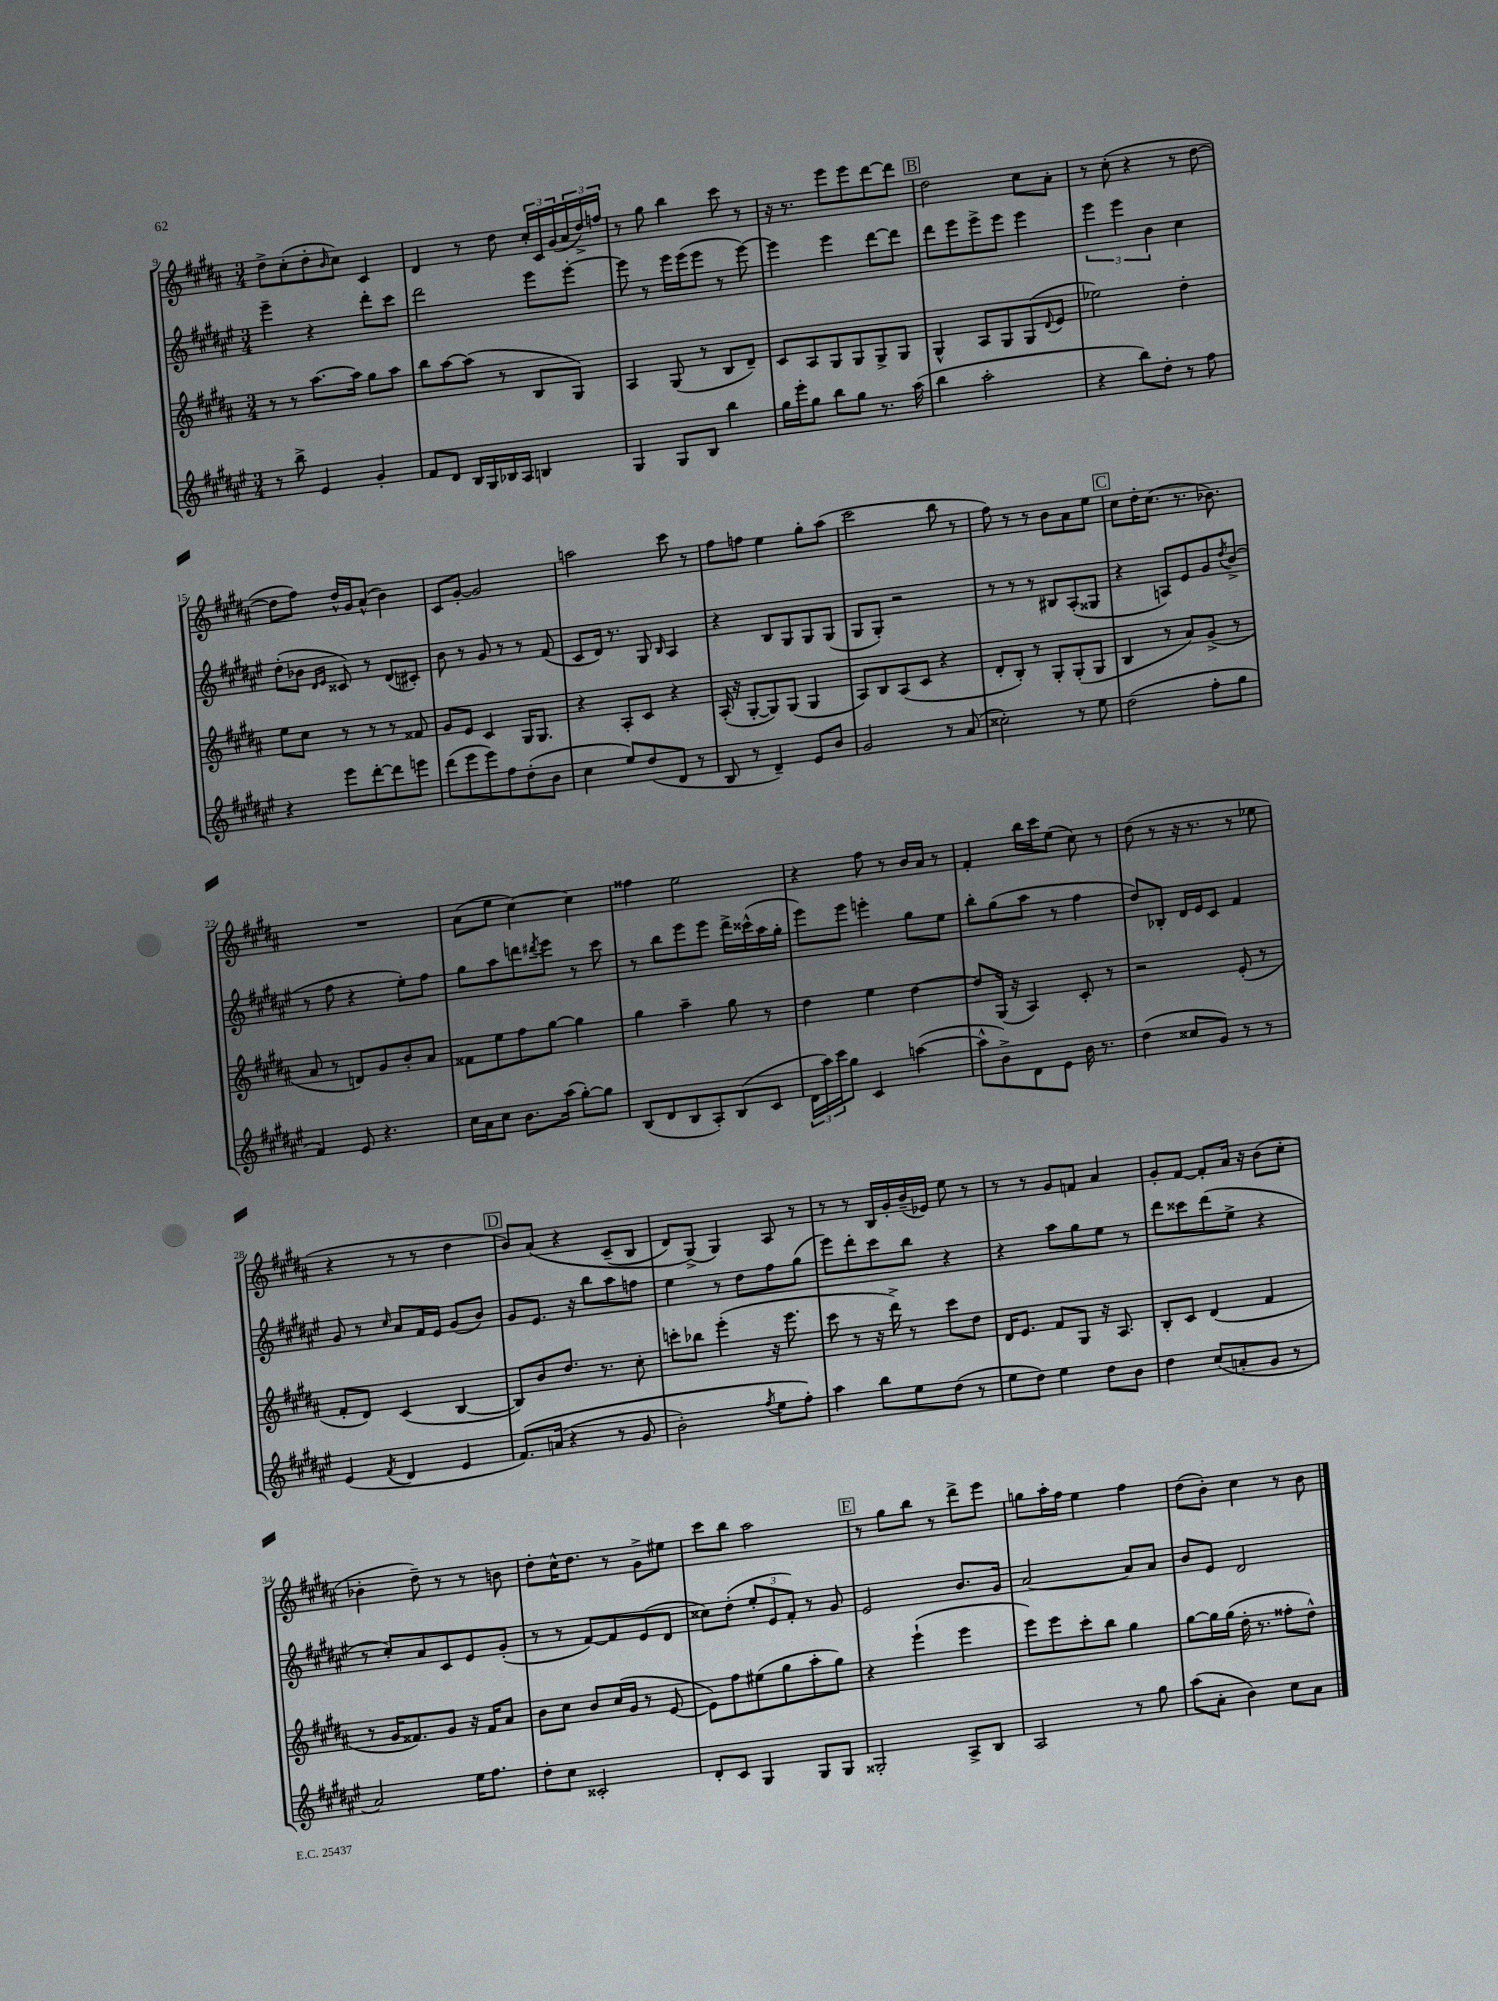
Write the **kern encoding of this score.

**kern	**kern	**kern	**kern
*staff4	*staff3	*staff2	*staff1
*clefG2	*clefG2	*clefG2	*clefG2
*k[f#c#g#d#a#e#]	*k[f#c#g#d#a#]	*k[f#c#g#d#a#e#]	*k[f#c#g#d#a#]
*M3/4	*M3/4	*M3/4	*M3/4
8r	8r	4eee#~	8dd#^
8bb^	8r	.	(8cc#'
4e#	[8.aa#	4r	8dd#'
.	.	.	16qqb
.	.	.	8cc#)
.	16aa#]	.	.
4g#'	8gg#	8ddd#'	4c#
.	8aa#	8ccc#	.
=	=	=	=
8f#	8bb	2ddd#	4d#
8d#	[8aa#	.	.
16B	(8aa#]	.	8r
16G#	.	.	.
16B-	8r	.	8dd#
16A#	.	.	.
4B	8B	8eee#	24cc#'
.	.	.	24c#
.	.	.	(24g#
.	8G#)	[8eee#'	24a#
.	.	.	24dd#^)
.	.	.	24ff
=	=	=	=
4G#	4A#	8eee#]	8r
.	.	8r	8gg#
8G#	(8G#	16eee#	4bb
.	.	(16eee#	.
8B	8r	8eee#	.
4bb	8B	8r	8ccc#
.	8d#~)	[8eee#)	8r
=	=	=	=
16gg#	8c#	4eee#]	16r
16eee#'	.	.	8.r
8gg#	8A#	.	.
8bb	8G#	4eee#	8eee
8gg#	8G#	.	8eee
8.r	8G#^	[8ddd#	[8ddd#
.	8G#	8ddd#]	8ddd#]
(16aa#	.	.	.
=	=	=	=
4bb	4G#^^	8ddd#	2dd#
.	.	8eee#	.
2aa#'	8A#	8eee#^	.
.	8G#	8eee#	.
.	(8G#	4eee#	8cc#
.	8qqd#	.	.
.	8e	.	8a#'
=	=	=	=
4r	2ee-)	6eee#	8r
.	.	.	(8cc#'
.	.	6eee#	.
8bb)	.	.	4r
.	.	6b	.
8dd#'	.	.	.
8r	4dd#'	4cc#	8r
8ff#	.	.	[8dd#
=	=	=	=
4r	8ee	(8dd#'	8dd#]
.	8cc#	8b-	8ff#)
.	.	16qqd#	.
.	.	16qqe#	.
8eee#	8r	8c##)	16dd#^^
.	.	.	16g#
[8ddd#'	8r	8r	(8a#^^
8ddd#]	8r	(8d#	4b)
8eee	8f##	8c#')	.
=	=	=	=
(8ddd#	8g#	8b	8c#
8eee#	8e	8r	[8g#'
8eee#)	4c#	8g#	2g#]
8ff#	.	8r	.
(8dd#'	16G#	8r	.
.	8.G#	.	.
8b	.	(8f#	.
=	=	=	=
4cc#	4r	8c#	2aa
.	.	16d#)	.
.	.	8.r	.
8ee#)	8A#'	.	.
(8dd#	8c#	8G#	.
.	.	16qqB	.
8d#	4r	4A#	8ccc#
8r	.	.	8r
=	=	=	=
8B	(16A#'	4r	8ff#
.	16r	.	.
8r	[8G#'	.	8ff
4d#~)	8G#])	8B	4ee
.	(8G#	8G#	.
8e#	4G#	8G#	8gg#'
8b	.	(8G#	(8aa#
=	=	=	=
2g#	8A#)	8G#	2ccc#
.	8B	8G#')	.
.	(8A#	2r	.
.	8c#	.	.
8r	4r	.	8bb
(8a#	.	.	8r
=	=	=	=
2cc##')	8d#'	8r	8ff#)
.	8B')	8r	8r
.	8r	8r	8r
.	8G#'	8B#	8b
8r	(8G#'	(8A#'	8a#
8ee#	8G#	8G##	8ee
=	=	=	=
(2dd#	4B	4r	8cc#
.	.	.	16dd#'
.	.	.	(8.cc#
.	8r	8A)	.
.	8a#)	8e#	8.r
8ff#'	(8g#^	8g#	.
.	.	.	8.b-)
.	.	8qdd#	.
8gg#	8r	(8b^	.
=	=	=	=
4f#)	8a#	8r	2.r
.	8r	8ff#	.
8e#	8d)	4r	.
4.r	8g#	.	.
.	8b'	8ee#')	.
.	8a#	8ff#	.
=	=	=	=
16cc#	8f##	8gg#	(8a#
16a#	.	.	.
8cc#	8ee	8aa#	8ee
8.b	8ff#	8ddd	[4cc#)
.	.	8qddd#	.
.	[8gg#	8eee#	.
(16aa#	.	.	.
[8gg#')	4gg#]	8r	4cc#]
8gg#]	.	8ccc#	.
=	=	=	=
(8B	4gg#	8r	4ff##
8d#	.	8bb	.
8B	4aa#~	8eee#	2ee
8A#')	.	8eee#	.
(8B	8gg#	16ddd#^	.
.	.	(16ccc##^^	.
8c#	8r	16aa#	.
.	.	16gg#'	.
=	=	=	=
24d#	4dd#	8eee#)	4r
24aa#)	.	.	.
24ccc#	.	.	.
8gg#	.	8eee#	.
4c#	4ee	4eee'	8ff#
.	.	.	8r
([4aa	[4dd#	8gg#	16b
.	.	.	16a#
.	.	8ee#	8r
=	=	=	=
8aa^^]	8dd#]	8bb'	4f#'
8b^)	(16G#	(8gg#	.
.	16r	.	.
8d#	4A#)	8aa#	16bb
.	.	.	16ccc#
8e#	.	8r	(8ee
16b	8c#'	4ff#	8cc#)
8.r	.	.	.
.	8r	.	8r
=	=	=	=
(4dd#	2r	8dd#)	(8dd#
.	.	8B-'	8r
8cc##	.	16d#	16r
.	.	16e#	8.r
8g#)	.	8c#	.
8r	(8e'	4f#	8r
8r	8r	.	8ee-
=	=	=	=
(4e#	8f#'	8g#	4r
.	8d#)	8r	.
8qf#	.	16qqcc#	.
4d#	(4c#	8a#	8r
.	.	16f#	8r
.	.	16e#	.
4e#	[4B	(8g#	4dd#
.	.	8b)	.
=	=	=	=
&(8.f#)	8B])	8g#	8b)
.	8b	8.e#	&(8a#
(16a	.	.	.
4r	8.dd#	.	4r
.	.	16r	.
.	.	8bb	.
.	8.r	.	.
8r	.	8aa#	(8c#~
8g#	8cc#'	8ff	8B
=	=	=	=
2b')	8ccc'	4ee#	8d#)
.	8bb-	.	(8G#^&)
.	(4eee'	8r	4G#)
.	.	8dd#	.
8qff#	.	.	.
8ee#	16r	8ff#	8A#
.	8.eee	.	.
8ff#'&)	.	(8gg#	8r
=	=	=	=
4aa#	8ccc#	8eee#)	8r
.	8r	8ddd#'	8r
8bb	16r	8ccc#	16B
.	16ddd#^)	.	16g#'
8ee#	8r	8bb	(16b~
.	.	.	16e-)
(8dd#	8ccc#	4r	8ee
8r	8dd#	.	8r
=	=	=	=
8ee#	16d#	4r	8r
.	8.e	.	.
8dd#)	.	.	8r
4ee#	8f#	8aa#	8g#
.	8G#	8gg#	8f
8dd#	16r	8ee#	4a#
.	8.A#	.	.
8b	.	8r	.
=	=	=	=
4dd#	8B'	8ddd#	8g#'
.	8c#	8ccc##	[8f#
(8cc#	(4d#	(8ddd#	8f#']
8a'	.	8ee#^	16a#
.	.	.	16r
8g#	4f#	4r	(8b
8r	.	.	8cc#'
=	=	=	=
2a#)	8r	8r	4b-'
.	16g#	8cc#')	.
.	8.f##)	.	.
.	.	8a#	8dd#~)
.	8g#	8c#	8r
16ee#	16r	8e#	8r
8.ff#	16f##	.	.
.	8a#	(8g#'	8b
=	=	=	=
8dd#'	8b	8r	8dd#'
8cc#	8cc#	8r	16cc#^^
.	.	.	8.dd#
2c##'	8b	[8f#)	.
.	(16cc#	8f#]	8r
.	16g#	.	.
.	8r	(8e#	8g#^
.	[8e	8d#	8ee#
=	=	=	=
8d#'	8e])	8cc##)	8ccc#
8c#	8ff#	(8dd#'	8bb
4G#	(8ee#	12ee#'	2aa#
.	.	12e#	.
.	8gg#	.	.
.	.	12f#')	.
8G#	8aa#'	8r	.
8G#	8gg#)	8g#	.
=	=	=	=
2G##'	4r	2e#	8r
.	.	.	8gg#
.	(4eee`	.	8bb
.	.	.	8r
8A#^	4eee	8.b	8ddd#^
8B	.	.	8eee
.	.	16g#	.
=	=	=	=
2A#	8eee)	[2a#	8gg
.	8eee	.	16aa#'
.	.	.	16ff#
.	8ccc#'	.	4ee
.	8bb	.	.
8r	4gg#	8a#]	4ff#
8gg#	.	8a#	.
=	=	=	=
(8aa#	[8gg#	8b	(8dd#
8a#'	16gg#]	8e#	8b')
.	(16gg#	.	.
4b)	16dd#'	2d#	4cc#
.	8.r	.	.
8cc#	8ff##'	.	8r
8a#	8dd#^^)	.	8b
==	==	==	==
*-	*-	*-	*-
